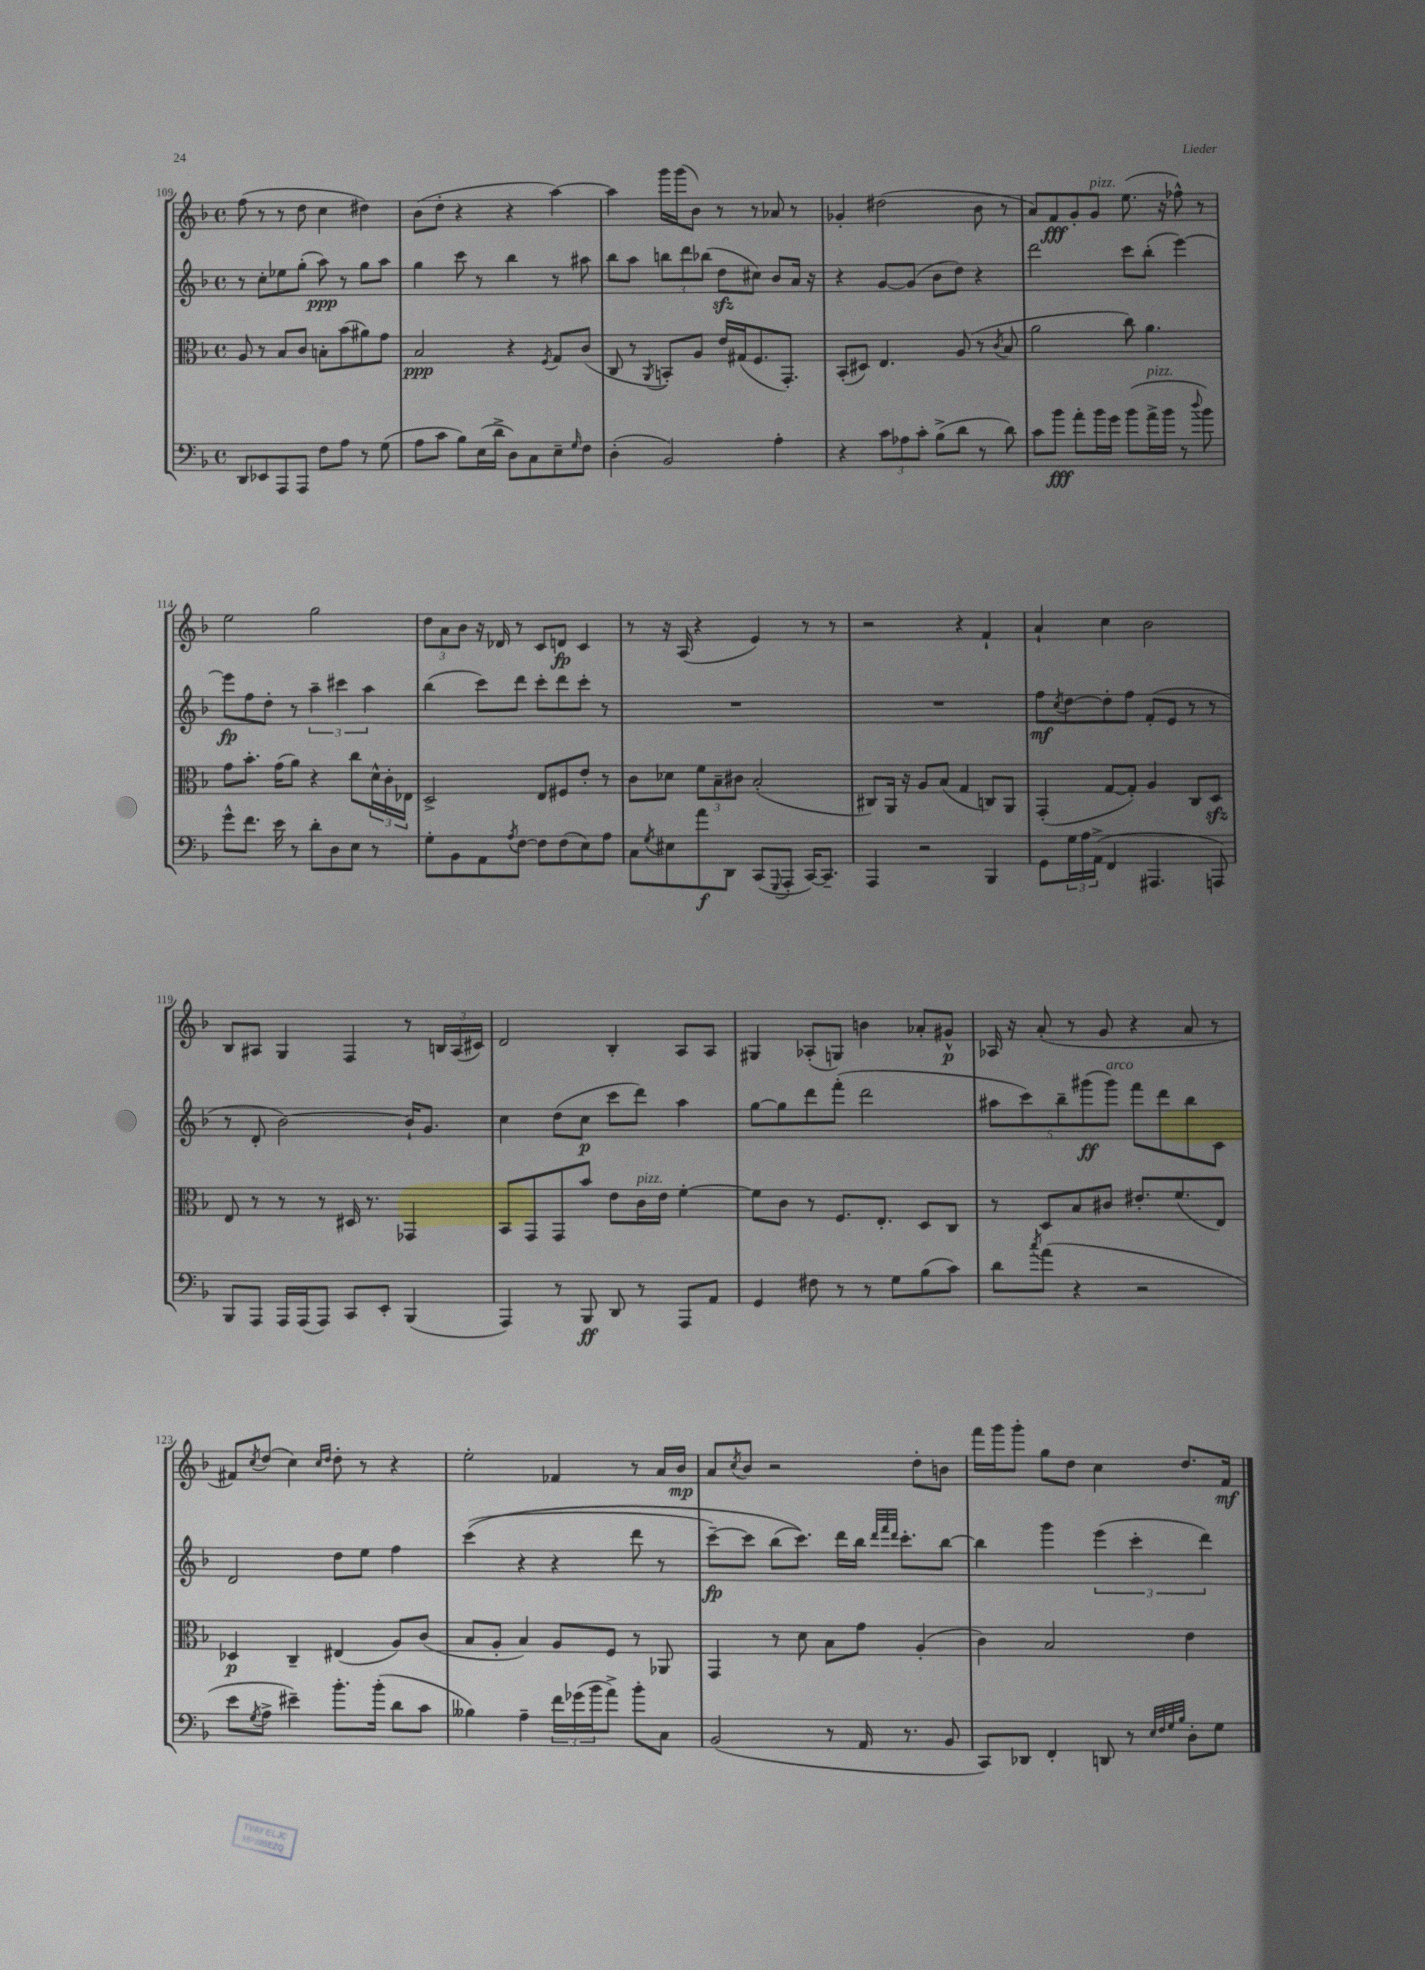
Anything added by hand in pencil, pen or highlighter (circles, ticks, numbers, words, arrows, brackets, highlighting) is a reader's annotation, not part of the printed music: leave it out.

**kern	**kern	**kern	**kern
*staff4	*staff3	*staff2	*staff1
*clefF4	*clefC3	*clefG2	*clefG2
*k[b-]	*k[b-]	*k[b-]	*k[b-]
*M4/4	*M4/4	*M4/4	*M4/4
*met(c)	*met(c)	*met(c)	*met(c)
8DD	8A	8r	(8ff
8EE-	8r	8cc'	8r
8AAA	8B-	8ee-	8r
8AAA	8c	(8gg'	8dd
8F	8B'	8aa)	4cc
8A	(8b-	8r	.
8r	8a#)	8gg	4dd#)
(8G	8g	8aa	.
=	=	=	=
8A	2B-	4gg	(8b-
8c	.	.	8dd'
8B-)	.	8ccc	4r
(16E	.	8r	.
16d^	.	.	.
8D)	4r	4bb-	4r
8C	.	.	.
.	8qF	.	.
8E~	8G	8r	[4aa)
16qqG	.	.	.
8F	(8c	8aa#	.
=	=	=	=
(4D'	8C	8bb-	4aa]
.	8r	8aa	.
.	8qAA	.	.
2BB-)	8BB')	12bb	16ggg
.	.	.	(16ggg
.	.	12ddd	.
.	8A	.	8b-)
.	.	(12bb-	.
.	16e	8dd	8r
.	(16G#	.	.
.	8.F	8cc#)	8r
4A'	.	8b-	8a-
.	8.GG')	.	.
.	.	16a	8r
.	.	16r	.
=	=	=	=
4r	(8BB-'	4r	4g-'
.	8D#)	.	.
12c	4.E	[8g	(2dd#
12A-	.	.	.
.	.	(8g]	.
12c'	.	.	.
(8B-^	.	8b-	.
8d	(8A	8dd)	.
8r	8r	4r	8b-
.	8qc	.	.
8d)	8B-	.	8r
=	=	=	=
8c	2a	2ddd	8a)
8b-	.	.	8f
8a'	.	.	8g'
16b-	.	.	8g
16g	.	.	.
(8b-	8cc)	8ccc	(8.ee
16a^	4.a	(8bb-'	.
16b-	.	.	16r
8r	.	[4eee)	8ff-^^)
8qqdd	.	.	.
8b-)	.	.	8r
=	=	=	=
8g^^	8g	8eee]	2ee
8.f	8.b-'	8ff	.
.	.	8dd'	.
16e	(16g	.	.
8r	8a)	8r	.
8d'	4r	6aa~	2gg
8D	.	.	.
.	.	6ccc#	.
8E	8cc	.	.
.	.	6aa	.
8r	24d^^	.	.
.	24c'	.	.
.	24E-	.	.
=	=	=	=
8G'	2D^	(4bb-	12dd
.	.	.	12a
8BB-	.	.	.
.	.	.	12b-
8AA	.	8ccc)	16r
.	.	.	16d-
8qA	.	.	.
[8F	.	8ddd	8r
8F]	8E	8ccc'	8c
(8F	8F#	8ddd	8d
8E)	8e'	8ccc'	4c
8A	8r	8r	.
=	=	=	=
8C	8c	1r	8r
8qG	.	.	.
8E#	8d-	.	16r
.	.	.	(16A
8a	12f	.	4r
.	12B-~	.	.
8DD	.	.	.
.	12c#	.	.
(8CC	(2B-'	.	4e)
8qqGGG	.	.	.
8AAA'	.	.	.
[16CC)	.	.	8r
8.CC~]	.	.	.
.	.	.	8r
=	=	=	=
4AAA	8C#)	1r	2r
.	16AA	.	.
.	16r	.	.
2r	8A	.	.
.	(8B-	.	.
.	4G	.	4r
4BBB-	8C)	.	4f`
.	8AA	.	.
=	=	=	=
8GG	(4GG'	8ff	4a`
.	.	8qcc	.
24G	.	[8dd	.
24A	.	.	.
(24AA^	.	.	.
4FF	[8G	8dd']	4cc
.	8G'])	8ff	.
4.AAA#	4A	(8f'	2b-
.	.	8e	.
.	8C	8r	.
8AAA)	8D	8r	.
=	=	=	=
8BBB-	8E	8r	8B-
8AAA	8r	8d'	8A#
16AAA	8r	[2b-)	4G
(16AAA	.	.	.
8AAA)	8r	.	.
8CC	16D#	.	4F
.	8.r	.	.
8EE'	.	.	.
(4BBB-	4GG-	16b-`]	8r
.	.	8.g	.
.	.	.	24B
.	.	.	(24A#
.	.	.	24c#)
=	=	=	=
4AAA)	8BB-	4cc	2d
.	8GG	.	.
8r	8GG	(8dd	.
8BBB-	8b-	8cc	.
8DD	8e	8ccc	4B-'
8r	16c	8ddd)	.
.	16e	.	.
8AAA	[4f'	4aa	8A
8AA	.	.	8A
=	=	=	=
4GG	8f]	[8gg	4G#
.	8c	8gg]	.
8F#	8r	8ddd	(8A-'
8r	8.F	(8fff'	8G)
8r	.	2ddd	4b
.	8.E'	.	.
8G	.	.	.
(8B-	8D	.	8a-'
8c)	8C	.	8g#^^
=	=	=	=
8d	8r	10aa#	16A-
.	.	.	16r
.	.	10ccc)	.
8qcc	.	.	.
(8a	8D	.	(8a'
.	.	10bb-~	.
4r	8B-	.	8r
.	.	(10ggg#	.
.	8c#	.	8g
.	.	10ggg#)	.
2r	8.e#'	8fff	4r
.	.	8ddd	.
.	(8.f	.	.
.	.	8bb-	8a
.	8E)	8c	8r
=	=	=	=
8e	4D-	2d	8f#)
8qG	.	.	8qcc
8A^	.	.	(8dd
4e#~)	4C~	.	4cc)
.	.	.	16qqcc
.	.	.	16qqdd
8.b-'	(4E#	8dd	8dd'
.	.	8ee	8r
(16b-'	.	.	.
8d	8A)	4ff	4r
8c	(8c	.	.
=	=	=	=
4B--)	8B-	&((4ccc	2ee'
.	8A'	.	.
4A~	4B-)	4r	.
24f	8A	4r	4f-
(24g-	.	.	.
24b-	.	.	.
8a^)	8F	.	.
8b-'	8r	8ddd	8r
8C	8AA-	8r	16a
.	.	.	16b-
=	=	=	=
(2BB-	4GG	[8ccc~)	8a
.	.	.	8qcc
.	.	8ccc]	8b-
.	8r	(8bb-	2r
.	8d	8.ccc)&)	.
8r	8B-	.	.
.	.	16ddd	.
16AA	8g	16bb-	.
.	.	32qqddd	.
.	.	32qqfff	.
.	.	32qqddd	.
8.r	.	8.ccc'	.
.	(4A'	.	8dd'
8BB-	.	[8bb-	8b
=	=	=	=
8CC)	4c)	4bb-]	16fff
.	.	.	16ggg
8DD-	.	.	8ggg'
4FF'	2B-	4ggg	8gg
.	.	.	8dd
8DD	.	(6eee	4cc
8r	.	.	.
.	.	6ccc'	.
32qqE	.	.	.
32qqF	.	.	.
32qqG	.	.	.
32qqB-	.	.	.
8D'	4e	.	8.dd
.	.	6ddd)	.
8G	.	.	.
.	.	.	16f
==	==	==	==
*-	*-	*-	*-
